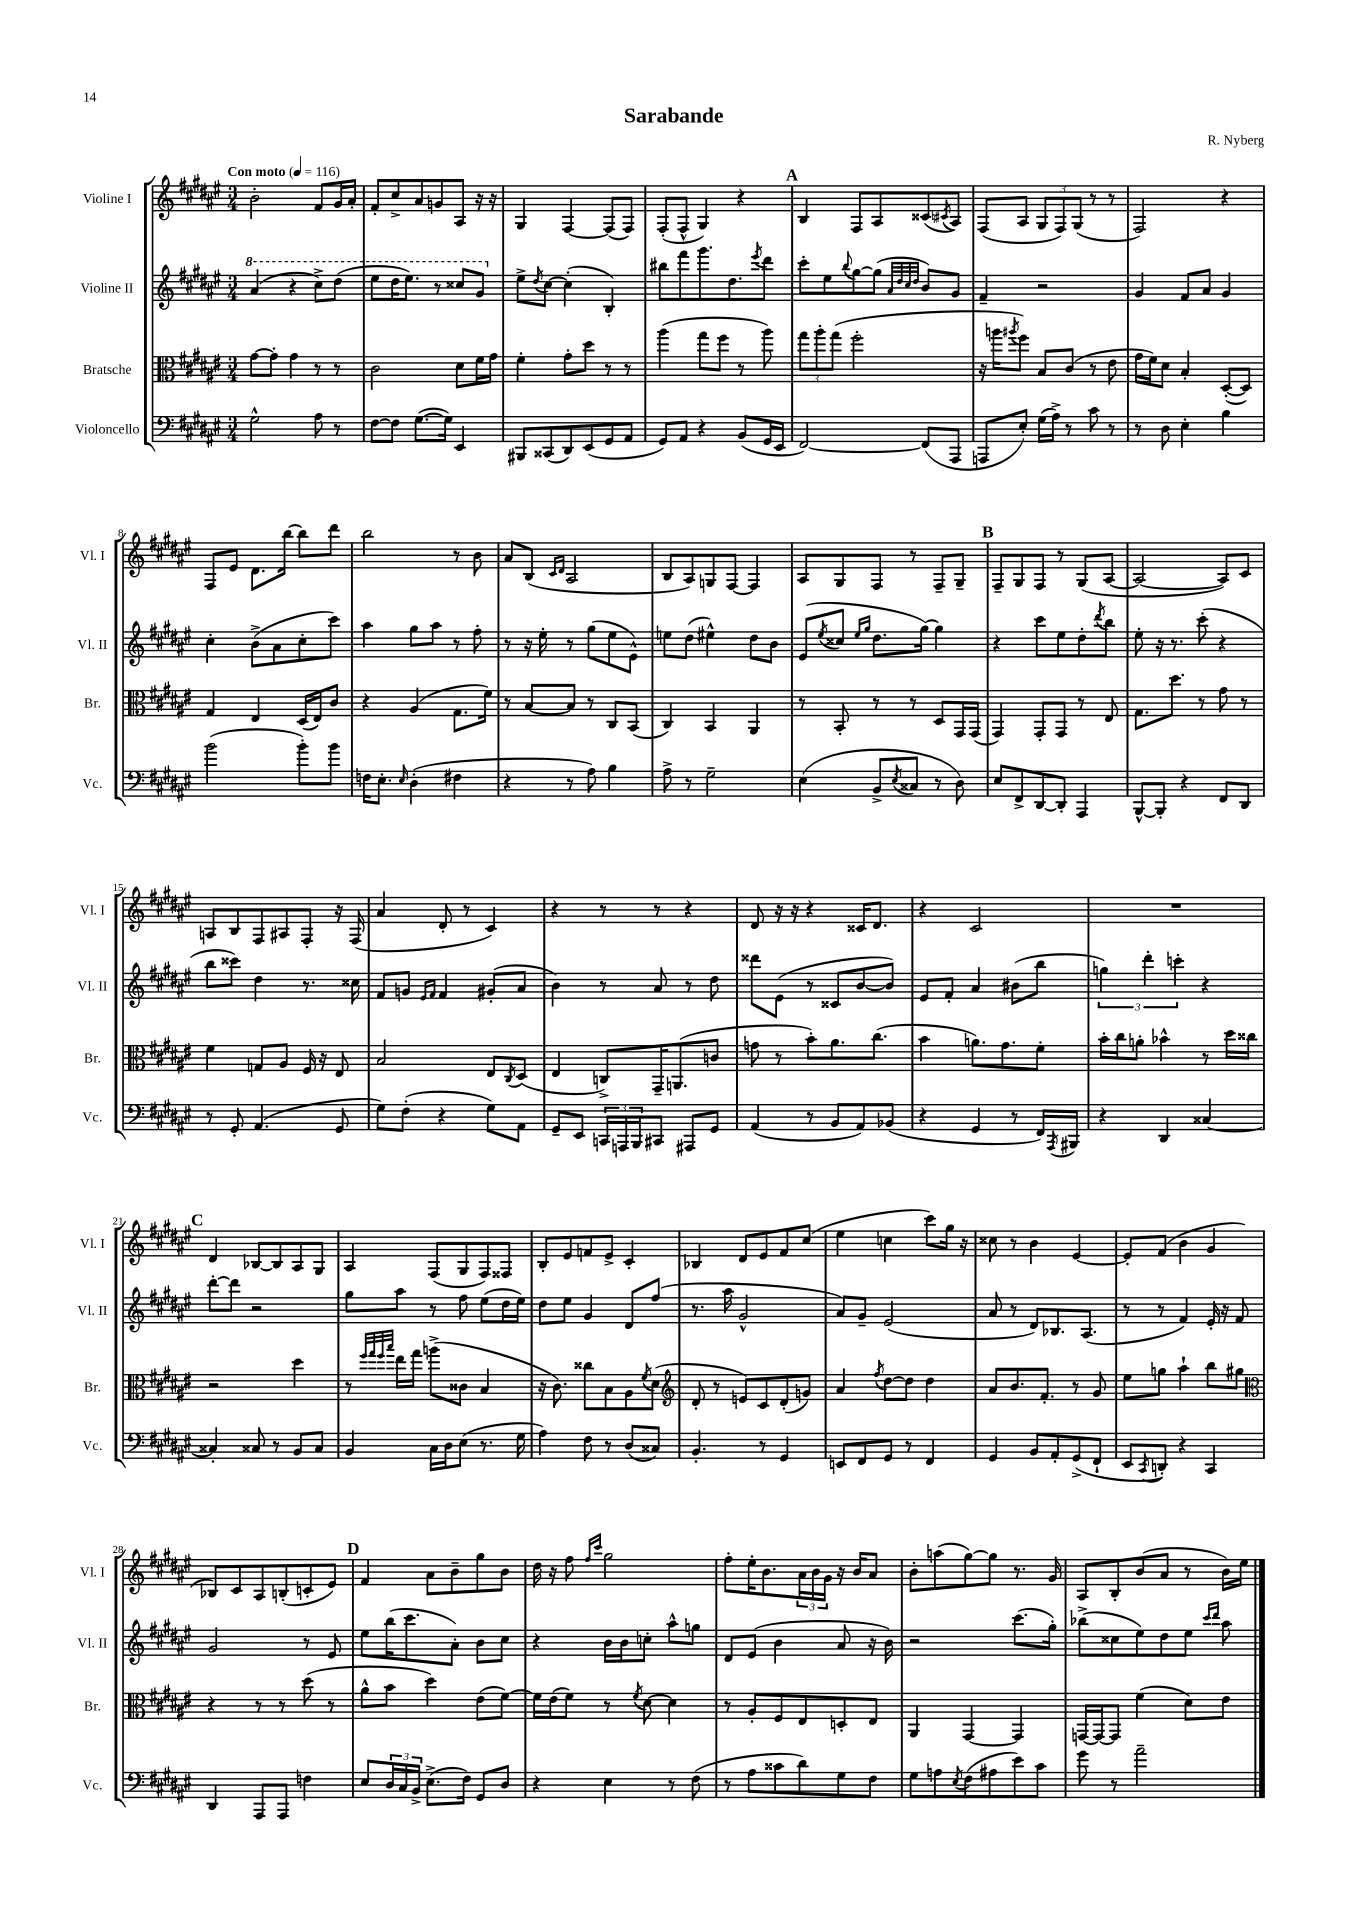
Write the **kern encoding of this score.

**kern	**kern	**kern	**kern
*part4	*part3	*part2	*part1
*staff4	*staff3	*staff2	*staff1
*I"Violoncello	*I"Bratsche	*I"Violine II	*I"Violine I
*I'Vc.	*I'Br.	*I'Vl. II	*I'Vl. I
*clefF4	*clefC3	*clefG2	*clefG2
*k[f#c#g#d#a#e#]	*k[f#c#g#d#a#e#]	*k[f#c#g#d#a#e#]	*k[f#c#g#d#a#e#]
*M3/4	*M3/4	*M3/4	*M3/4
*MM116	*MM116	*MM116	*MM116
*	*	*8va	*
=1	=1	=1	=1
!	!	!	!LO:TX:a:B:t=Con moto
2G#^^\	[8g#\L	(4aa#/	2b'\
.	8g#'\J]	.	.
.	4g#\	4r	.
8A#\	8r	8ccc#^\L)	8f#/L
8r	8r	(8ddd#\J	16g#/L
.	.	.	16a#'/JJ
=2	=2	=2	=2
[8F#\L	2c#\	8eee#\L	8f#'/L
8F#\J]	.	16ddd#\K	8cc#^/
.	.	8.eee#\J)	.
([8.G#\L	.	.	8a#/
.	.	8r	8gn/
16G#\Jk])	.	.	.
4EE#/	8d#\L	8ccc##X/L	8A#/J
.	16f#\L	8gg#/J	16r
.	16g#\JJ	.	16r
=3	=3	=3	=3
*	*	*X8va	*
8BBB#X/L	4f#'\	8ee#^\L	4G#/
.	.	8qdd#/	.
(8CC##X/	.	[8cc#\J	.
8DD#/)	8g#'\L	(4cc#'\]	[4F#/
(8EE#/	8dd#\J	.	.
8GG#/	8r	4B'/)	(8F#/L]
8AA#/J	8r	.	8F#/J)
=4	=4	=4	=4
8GG#/L)	(4aa#\	8bb#X\L	(8F#'/L
8AA#/J	.	8fff#\	8F#^^/J
4r	8gg#\L	8.ggg#\	4G#/)
.	8ff#\J	.	.
.	.	8.dd#\	.
(8BB/L	8r	.	4r
.	.	8qeee#/	.
16GG#/L	8aa#\)	8ddd#\J	.
16EE#/JJ	.	.	.
!!LO:REH:place=s1:t=A
=5	=5	=5	=5
[2FF#/)	12gg#\L	8ccc#'\L	4B/
.	12aa#'\	.	.
.	.	8ee#\	.
.	(12gg#\J	.	.
.	.	8qqbb/	.
.	2ff#'\	[8gg#\	8F#/L
.	.	(8gg#\J]	8A#/
.	.	32qqa#/LLL	.
.	.	32qqdd#/	.
.	.	32qqcc#/	.
.	.	32qqdd#/JJJ	.
(8FF#/L]	.	8b/L)	(8c##X/
.	.	.	8qc#X/
8AAA#/J	.	8g#/J	8A#/J)
=6	=6	=6	=6
8AAAn/L	16r	4f#~/	(8F#/L
.	16aan\KL	.	.
.	8qaa#X/	.	.
8E#'/J)	8ff#\J)	.	8A#/J
(16G#\LL	8B/L	2r	12G#/L
16A#^\JJ)	.	.	.
.	.	.	12F#/)
8r	(8c#/J	.	.
.	.	.	(12G#/J
8c#\	8r	.	8r
8r	8e#\	.	8r
=7	=7	=7	=7
8r	16g#\LL	4g#/	2F#/)
.	16f#\J)	.	.
8D#\	8d#\J	.	.
4E#'\	4B'/	8f#/L	.
.	.	8a#/J	.
4B\	([8D#'/L	4g#/	4r
.	8D#/J])	.	.
!!LO:LB:g=z
=8	=8	=8	=8
(2b\	4G#/	4cc#'\	8F#/L
.	.	.	8e#/J
.	4E#/	(8b^\L	8.d#\L
.	.	8a#\	.
.	.	.	[16bb\Jk
8b'\L)	(16D#/LL	8cc#'\	8bb\L]
.	16E#/J)	.	.
8b\J	8c#/J	8ccc#\J)	8ddd#\J
=9	=9	=9	=9
16Fn\KL	4r	4aa#\	2bb\
8.E#'\J	.	.	.
16qqE#/	.	.	.
(4D#'\	(4A#/	8gg#\L	.
.	.	8aa#\J	.
4F#X\	8.G#\L	8r	8r
.	.	8ff#'\	8b\
.	16f#\Jk)	.	.
=10	=10	=10	=10
4r	8r	8r	8a#/L
.	[8B/L	16r	(8B/J
.	.	16ee#'\	.
.	.	.	16qqc#/LL
.	.	.	16qqd#/JJ
8r	8B/J]	8r	2A#/
8A#\)	8r	(8gg#\L	.
4B\	8C#/L	8ee#\	.
.	(8BB/J	8e#^^\J)	.
=11	=11	=11	=11
8A#^\	4C#/)	8een\L	8B/L
8r	.	(8dd#\J	8A#/)
2G#~\	4BB/	4ee#X^^\)	8Gn/
.	.	.	[8F#/J
.	4AA#/	8dd#\L	4F#/]
.	.	8b\J	.
=12	=12	=12	=12
(4E#\	8r	(8e#/L	8A#/L
.	.	8qee#/	.
.	8BB'/	8cc##X/J	8G#/
.	.	16qqee#/LL	.
.	.	16qqgg#/JJ	.
8BB^/L	8r	8.dd#\L	8F#/J
8qE#/	.	.	.
8C##X/J	8r	.	8r
.	.	[16gg#\Jk)	.
8r	8D#/L	4gg#\]	8F#~/L
8D#\)	16GG#/L	.	8G#~/J
.	(16GG#/JJ	.	.
!!LO:REH:place=s1:t=B
=13	=13	=13	=13
8E#/L	4GG#/)	4r	8F#~/L
8FF#^/	.	.	8G#/
[8DD#/	8GG#'/L	8ccc#\L	8F#/J
8DD#'/J]	8GG#/J	8ee#\	8r
4AAA#/	8r	8dd#'\	(8G#/L
.	.	8qddd#/	.
.	8E#/	8bb\J	[8A#/J
=14	=14	=14	=14
[8BBB^^/L	8.G#\L	8ee#'\	2A#/_
8BBB'/J]	.	16r	.
.	8.dd#\J	8.r	.
4r	.	.	.
.	8r	(8ccc#'\	.
8FF#/L	8g#\	4r	8A#/L])
8DD#/J	8r	.	8c#/J
!!LO:LB:g=z
=15	=15	=15	=15
8r	4f#\	8bb\L	8An/L
8GG#'/	.	8ccc##X\J)	8B/
(4.AA#/	8Gn/L	4dd#\	8F#/
.	8A#/J	.	8A#X/
.	16F#/	8.r	8F#'/J
.	16r	.	.
8GG#/	8E#/	.	16r
.	.	16cc##X\	(16F#/
=16	=16	=16	=16
8G#\L)	2B/	8f#/L	4a#/
(8F#'\J	.	8gn/J	.
.	.	16qqe#/LL	.
.	.	16qqf#/JJ	.
4r	.	4f#/	8d#'/
.	.	.	8r
8G#\L)	8E#/L	(8g#X'/L	4c#/)
.	8qC#/	.	.
8AA#\J	(8D#/J	8a#/J	.
=17	=17	=17	=17
8GG#~/L	4E#/	4b\)	4r
8EE#/J	.	.	.
24CCn/LL	8Cn^/L)	8r	8r
24AAAn/	.	.	.
24BBB/J	.	.	.
8CC#X/J	16GG#~/K	8a#/	8r
.	(8.AAn/	.	.
8AAA#X/L	.	8r	4r
8GG#/J	8cn/J	8dd#\	.
=18	=18	=18	=18
(4AA#/	8gn\	8ddd##X\L	8d#/
.	8r	(8e#\J	16r
.	.	.	16r
8r	8b'\L)	8r	4r
8BB/L	8.a#\	8c##X/L	.
8AA#/)	.	[8b/	16c##X/KL
.	(8.cc#\J	.	8.d#/J
(8BB-X/J	.	8b/J])	.
=19	=19	=19	=19
4r	4b\	8e#/L	4r
.	.	8f#'/J	.
4GG#/	8.an\L)	4a#/	2c#/
.	8.g#\	.	.
8r	.	(8b#X\L	.
16FF#/LL)	8f#'\J	8bb\J	.
8qAAA#/	.	.	.
16BBB#X/JJ	.	.	.
=20	=20	=20	=20
4r	16b'\LL	6ggn\)	2.r
.	16cc#\J	.	.
.	8an'\J	.	.
.	.	6ddd#'\	.
4DD#/	4b-X^^\	.	.
.	.	6cccn'\	.
[4C##X/	8r	4r	.
.	16dd#\LL	.	.
.	16cc##X\JJ	.	.
!!LO:LB:g=z
!!LO:REH:place=s1:t=C
=21	=21	=21	=21
4C##X'/]	2r	[8ddd#'\L	4d#/
.	.	8ddd#\J]	.
8C##X/	.	2r	[8B-X/L
8r	.	.	8B-/]
8BB/L	4dd#\	.	8A#/
8C##/J	.	.	8G#/J
=22	=22	=22	=22
4BB/	8r	8gg#\L	4A#/
.	32qqff#/LLL	.	.
.	32qqgg#/	.	.
.	32qqff#/	.	.
.	32qqbb/JJJ	.	.
.	16ee#\LL	8aa#\J	.
.	16gg#\JJ	.	.
16C#\LL	(8aan^\L	8r	(8F#/L
16D#\J	.	.	.
(8E#\J	8c##X\J	8ff#\	8G#/
8.r	4B/	(8ee#\L	8F#/)
.	.	16dd#\L	8F##X/J
16G#\	.	16ee#\JJ)	.
=23	=23	=23	=23
4A#\)	16r	8dd#\L	8B'/L
.	8.c#\)	.	.
.	.	8ee#\J	8e#/
8F#\	8cc##X\L	4g#/	8fn/
8r	8B\	.	8e#^/J
(8D#/L	8A#\	8d#/L	4c#'/
.	8qf#/	.	.
8C##X/J)	(8d#\J	(8ff#/J	.
=24	=24	=24	=24
*	*clefG2	*	*
4.BB'/	8d#'/	8.r	4B-X/
.	8r	.	.
.	.	16aa#\	.
.	8en/L)	2g#^^/	8d#/L
8r	8c#/	.	8e#/
4GG#/	(8d#'/	.	8f#/
.	8gn/J)	.	(8cc#/J
=25	=25	=25	=25
8EEn/L	4a#/	8a#/L)	4ee#\
8FF#/	.	8g#~/J	.
.	8qff#/	.	.
8GG#/J	[8dd#\L	(2e#/	4ccn\
8r	8dd#\J]	.	.
4FF#/	4dd#\	.	8ccc#\L)
.	.	.	16gg#\Jk
.	.	.	16r
=26	=26	=26	=26
4GG#/	8a#/L	8a#/	8cc##X\
.	8.b/	8r	8r
8BB/L	.	8d#/L)	4b\
.	8.f#'/J	.	.
8AA#'/	.	8.B-X/	.
(8GG#^/	8r	.	[4e#/
.	.	(8.A#/J	.
8FF#`/J	8g#/	.	.
=27	=27	=27	=27
8EE#/L	8ee#\L	8r	8e#'/L]
8qCC#/	.	.	.
8DDn'/J)	8ggn\J	8r	(8f#/J
4r	4aa#`\	4f#/)	4b\
4CC#/	8bb\L	16e#'/	4g#/
.	.	16r	.
.	8gg#X\J	8f#/	.
!!LO:LB:g=z
=28	=28	=28	=28
*	*clefC3	*	*
4DD#/	4r	2g#/	8B-X/L)
.	.	.	8c#/
8AAA#/L	8r	.	8A#/
8AAA#/J	8r	.	(8Bn'/
4Fn\	(8dd#\	8r	8cn'/
.	8r	8e#/	8e#/J)
!!LO:REH:place=s1:t=D
=29	=29	=29	=29
8E#/L	8a#^^\L	8ee#\L	4f#/
24D#/L	8b\J	(16bb\K	.
24C#/	.	.	.
.	.	8.ccc#\	.
24BB^/JJ	.	.	.
(8.E#^\L	4dd#\)	.	8a#\L
.	.	8a#'\J)	8b~\
16F#\Jk)	.	.	.
8GG#/L	(8e#\L	8b\L	8gg#\
8D#/J	[8f#\J)	8cc#\J	8b\J
=30	=30	=30	=30
4r	16f#\LL]	4r	16dd#\
.	(16e#\J	.	16r
.	8f#\J)	.	8ff#\
.	.	.	16qqff#/LL
.	.	.	16qqccc#/JJ
4E#\	8r	16b\LL	2gg#\
.	.	16b\J	.
.	8qf#/	.	.
.	[8d#\	8ccn'\J	.
8r	4d#\]	8aa#^^\L	.
(8F#\	.	8ggn\J	.
=31	=31	=31	=31
8r	8r	8d#/L	8ff#'\L
8A#\L	8A#'/L	(8e#/J	16ee#'\K
.	.	.	8.b\
8c##X\	8F#/	4b\	.
8d#\)	8E#/	.	24a#\L
.	.	.	24b\
.	.	.	24g#\JJ
8G#\	8Dn'/	8a#/	16r
.	.	.	16b/KL
8F#\J	8E#/J	16r	8a#/J
.	.	16b\)	.
=32	=32	=32	=32
8G#\L	4AA#/	2r	8b'\L
8An\	.	.	(8aan\
8qE#/	.	.	.
(8F#\	[4GG#/	.	[8gg#\)
8A#X\	.	.	8gg#\J]
8e#\)	4GG#/]	(8.ccc#\L	8.r
8c#\J	.	.	.
.	.	16gg#'\Jk)	16g#/
=33	=33	=33	=33
8g#\	[16GGn/LL	(8bb-X^\L	8A#/L
.	16GG/J_	.	.
8r	8GG/J]	8cc##X\	8B'/
2a#~\	(4f#\	8ee#\)	(8b/
.	.	8dd#\	8a#/J
.	8d#\L)	8ee#\J	8r
.	.	16qqccc#/LL	.
.	.	16qqddd#/JJ	.
.	8e#\J	8aa#\	16b\LL)
.	.	.	16ee#\JJ
==	==	==	==
*-	*-	*-	*-
